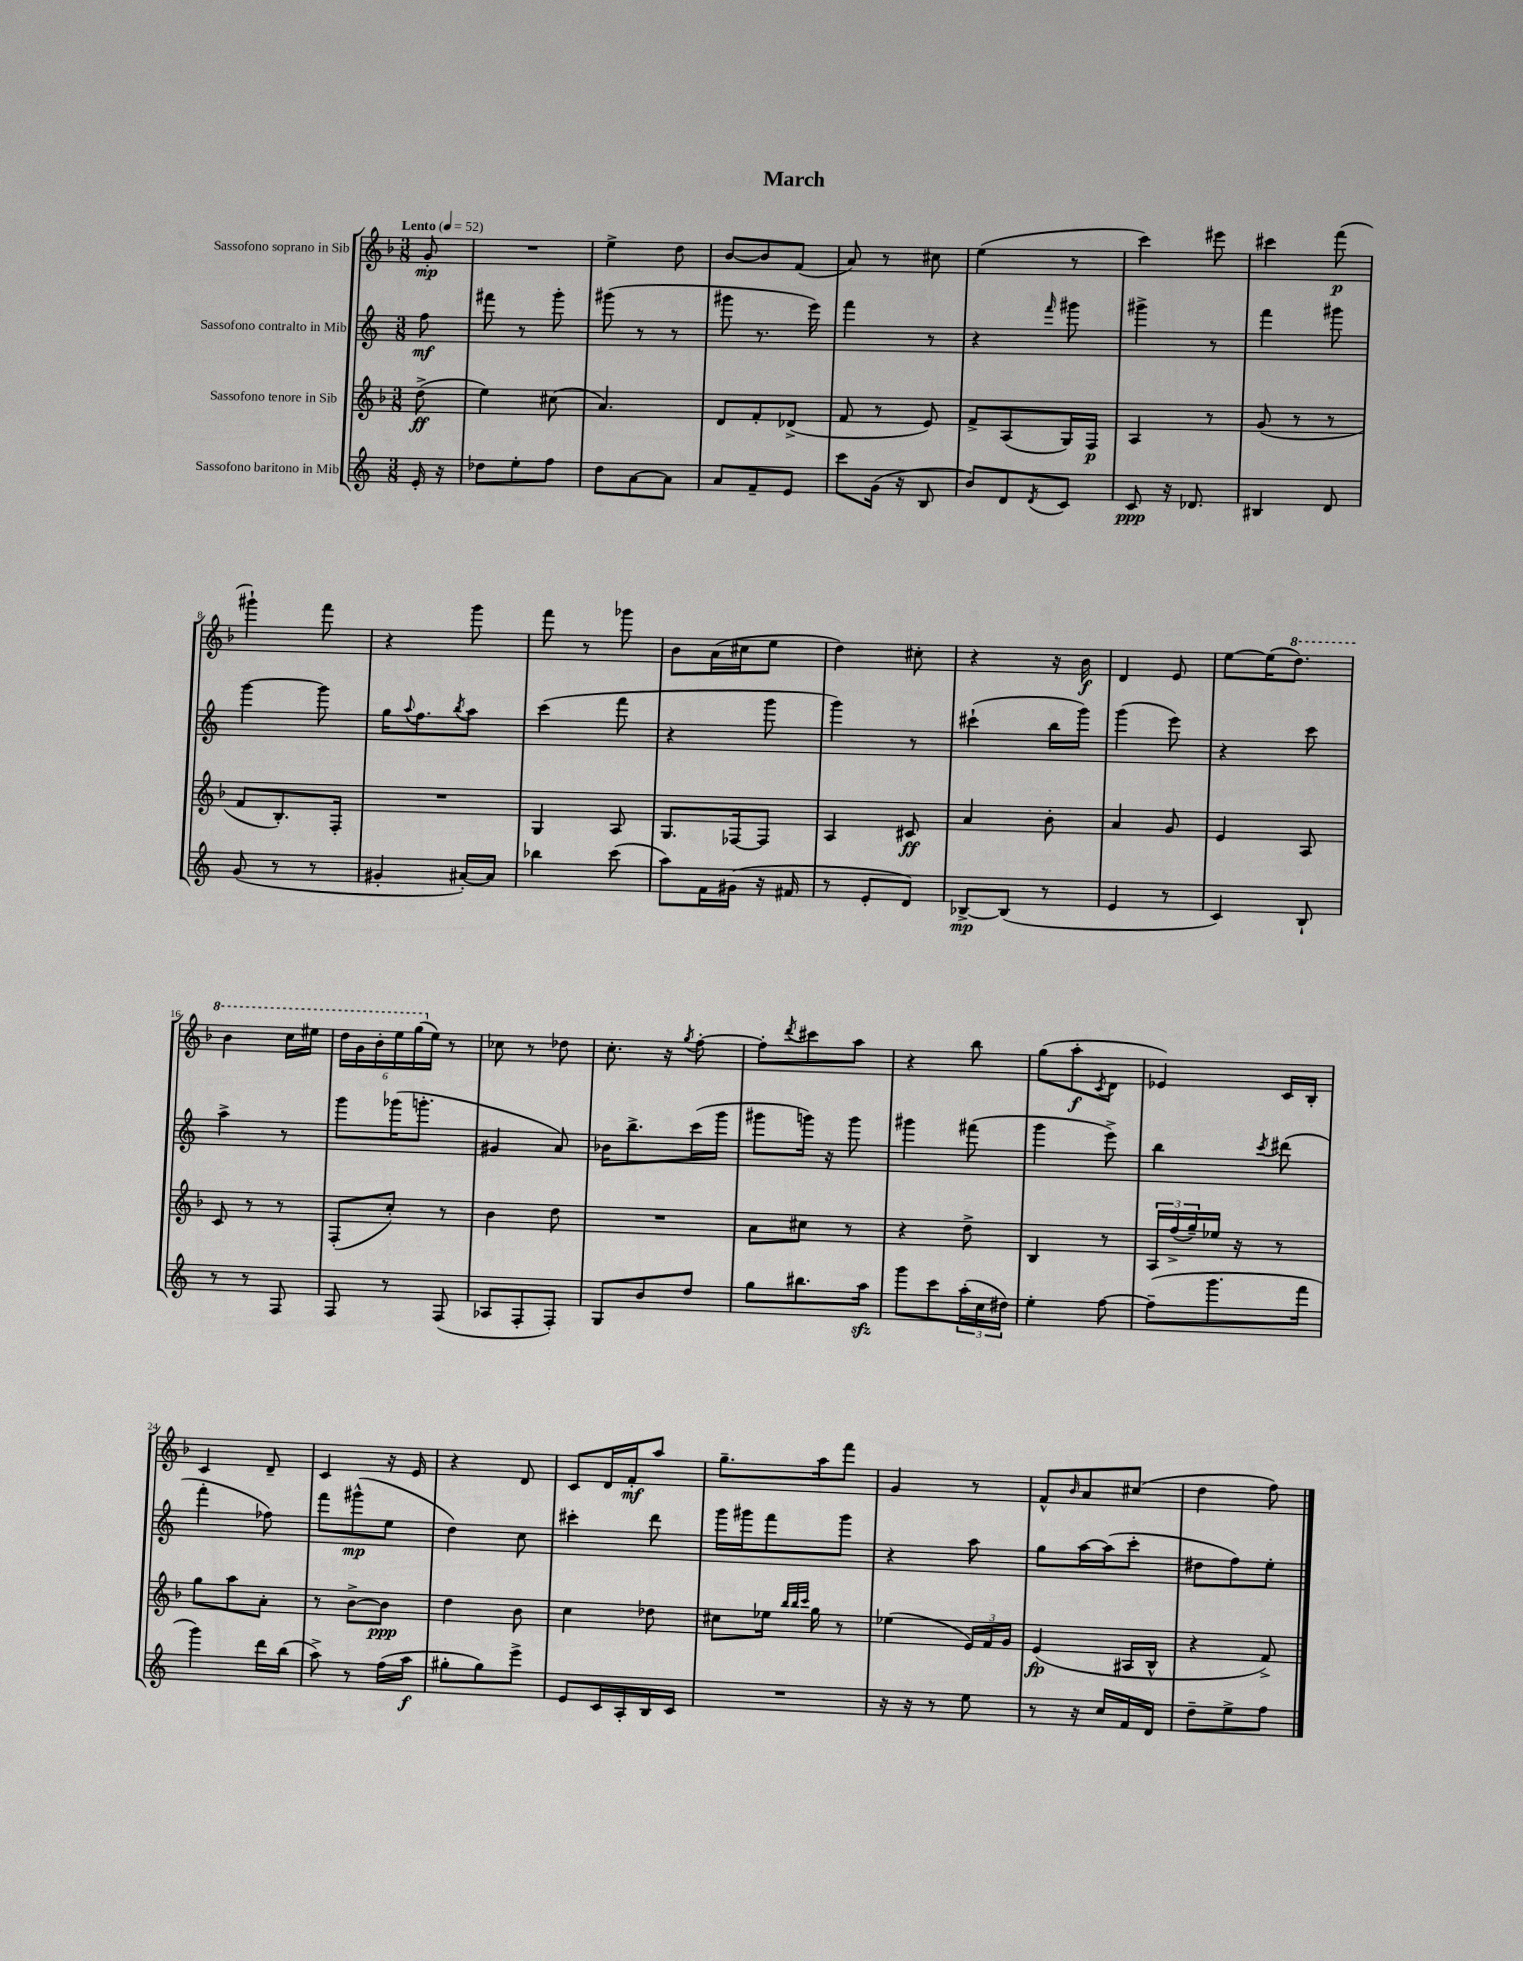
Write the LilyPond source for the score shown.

\header { title = "March" }
<<
\new StaffGroup <<
\new Staff = "s0" \with { instrumentName = "Sassofono soprano in Sib" } {
    \clef treble \key f \major \numericTimeSignature \time 3/8 \partial 8 \tempo "Lento" 4 = 52
    g'8-.\mp |
    R4. |
    e''4-> d''8 |
    bes'8~ bes'8 f'8( |
    a'8) r8 cis''8 |
    e''4( r8 |
    c'''4) eis'''8 |
    cis'''4 f'''8\p( |
    gis'''4-!) f'''8 |
    r4 g'''8 |
    f'''8 r8 ges'''8 |
    bes'8 a'16( cis''16 e''8 |
    d''4) cis''8-. |
    r4 r16 bes'16\f |
    d'4 e'8 |
    e''8~ e''16( \ottava #1 d'''8.) |
    bes''4 c'''16 eis'''16 |
    \tuplet 6/4 { d'''16 g''16 bes''16-. e'''16 g'''16( \ottava #0 e''16) } r8 |
    ces''8 r8 des''8 |
    c''8.-. r16 \acciaccatura { g''8 } f''8~-. |
    f''8-. \acciaccatura { d'''8 } cis'''8 a''8 |
    r4 bes''8 |
    g''8( a''8-.\f \acciaccatura { c'8 } d'8 |
    ees'4) c'16 bes16-. |
    c'4 d'8-- |
    c'4 r16 e'16 |
    r4 d'8 |
    c'8 d'16 f'16-.\mf a''8 |
    g''8.-- a''16 f'''8 |
    g'4 r8 |
    f'8-^ \grace { bes'16 } a'8 cis''8( |
    d''4 f''8) \bar "|." |
}
\new Staff = "s1" \with { instrumentName = "Sassofono contralto in Mib" } {
    \clef treble \key c \major \numericTimeSignature \time 3/8 \partial 8
    f''8\mf |
    fis'''8 r8 g'''8-. |
    gis'''8( r8 r8 |
    gis'''8 r8. e'''16) |
    f'''4 r8 |
    r4 \grace { f'''16 } gis'''8 |
    gis'''4-> r8 |
    f'''4 gis'''8 |
    g'''4~ g'''8 |
    g''16 \appoggiatura { a''8 } f''8. \acciaccatura { b''8 } a''8 |
    c'''4( f'''8 |
    r4 g'''8 |
    g'''4) r8 |
    cis'''4-!( b''16 g'''16) |
    g'''4( e'''8) |
    r4 c'''8 |
    a''4-> r8 |
    g'''8 ges'''16( g'''8.-. |
    gis'4 a'8) |
    bes'16 b''8.-> c'''16( g'''16 |
    gis'''8 g'''16) r16 g'''8 |
    gis'''4 fis'''8( |
    g'''4 e'''8->) |
    b''4 \acciaccatura { c'''8 } dis'''8( |
    f'''4-. fes''8) |
    f'''8 gis'''8-^\mp( e''8 |
    d''4) c''8 |
    cis'''4-. d'''8 |
    g'''16 gis'''16 f'''8 gis'''8 |
    r4 a''8 |
    g''8 a''16~ a''16( c'''8-. |
    dis''8 f''8) e''8-. \bar "|." |
}
\new Staff = "s2" \with { instrumentName = "Sassofono tenore in Sib" } {
    \clef treble \key f \major \numericTimeSignature \time 3/8 \partial 8
    d''8->\ff( |
    e''4) cis''8( |
    a'4.) |
    d'8 f'8-. des'8->( |
    f'8 r8 e'8) |
    f'8-> a8( g16) f16\p |
    a4 r8 |
    g'8( r8 r8 |
    f'8 bes8.-.) f16-. |
    R4. |
    g4 a8 |
    g8. fes16~ fes8 |
    a4 cis'8\ff |
    a'4 bes'8-. |
    a'4 g'8 |
    e'4 a8 |
    c'8 r8 r8 |
    f8-.( c''8-.) r8 |
    bes'4 d''8 |
    R4. |
    a'8 cis''8 r8 |
    r4 d''8-> |
    bes4 r8 |
    \tuplet 3/2 { a16 f''16->( g''16--) } ees''16 r16 r8 |
    g''8 a''8 a'8-. |
    r8 bes'8~-> bes'8\ppp |
    d''4 bes'8 |
    c''4 des''8 |
    cis''8 ees''16 \grace { bes''32 bes''32 c'''32 } g''16 r8 |
    ees''4( \tuplet 3/2 { e'16) f'16 g'16 } |
    e'4\fp( ais16 bes16-^ |
    r4 f'8->) \bar "|." |
}
\new Staff = "s3" \with { instrumentName = "Sassofono baritono in Mib" } {
    \clef treble \key c \major \numericTimeSignature \time 3/8 \partial 8
    e'16-. r16 |
    des''8 e''8-. f''8 |
    d''8 a'8~ a'8 |
    a'8 f'8-- e'8 |
    c'''8 g'16( r16 b8 |
    b'8) d'8 \acciaccatura { d'8 } c'8 |
    c'8\ppp r16 des'8. |
    bis4 d'8 |
    g'8( r8 r8 |
    gis'4-. ais'16~-.) ais'16 |
    bes''4 c'''8( |
    a''8) f'16 gis'16( r16 fis'16 |
    r8 e'8-. d'8) |
    bes8~->\mp bes8( r8 |
    e'4 r8 |
    c'4) b8-! |
    r8 r8 f8 |
    f8 r8 f8( |
    aes8 f8-. f8-.) |
    g8 b'8 d''8 |
    g''8 bis''8. a''16\sfz |
    g'''8 c'''8 \tuplet 3/2 { a''16-.( c''16 dis''16) } |
    e''4-. f''8~ |
    f''8--( g'''8. f'''16 |
    g'''4) d'''16 b''16( |
    a''8->) r8 f''16( a''16\f |
    gis''8-. gis''8) e'''8-> |
    e'8 c'16 a16-. b16 c'16 |
    R4. |
    r16 r16 r8 e''8 |
    r8 r16 c''16 f'16 d'16 |
    d''8-- e''8-> f''8 \bar "|." |
}
>>
>>
